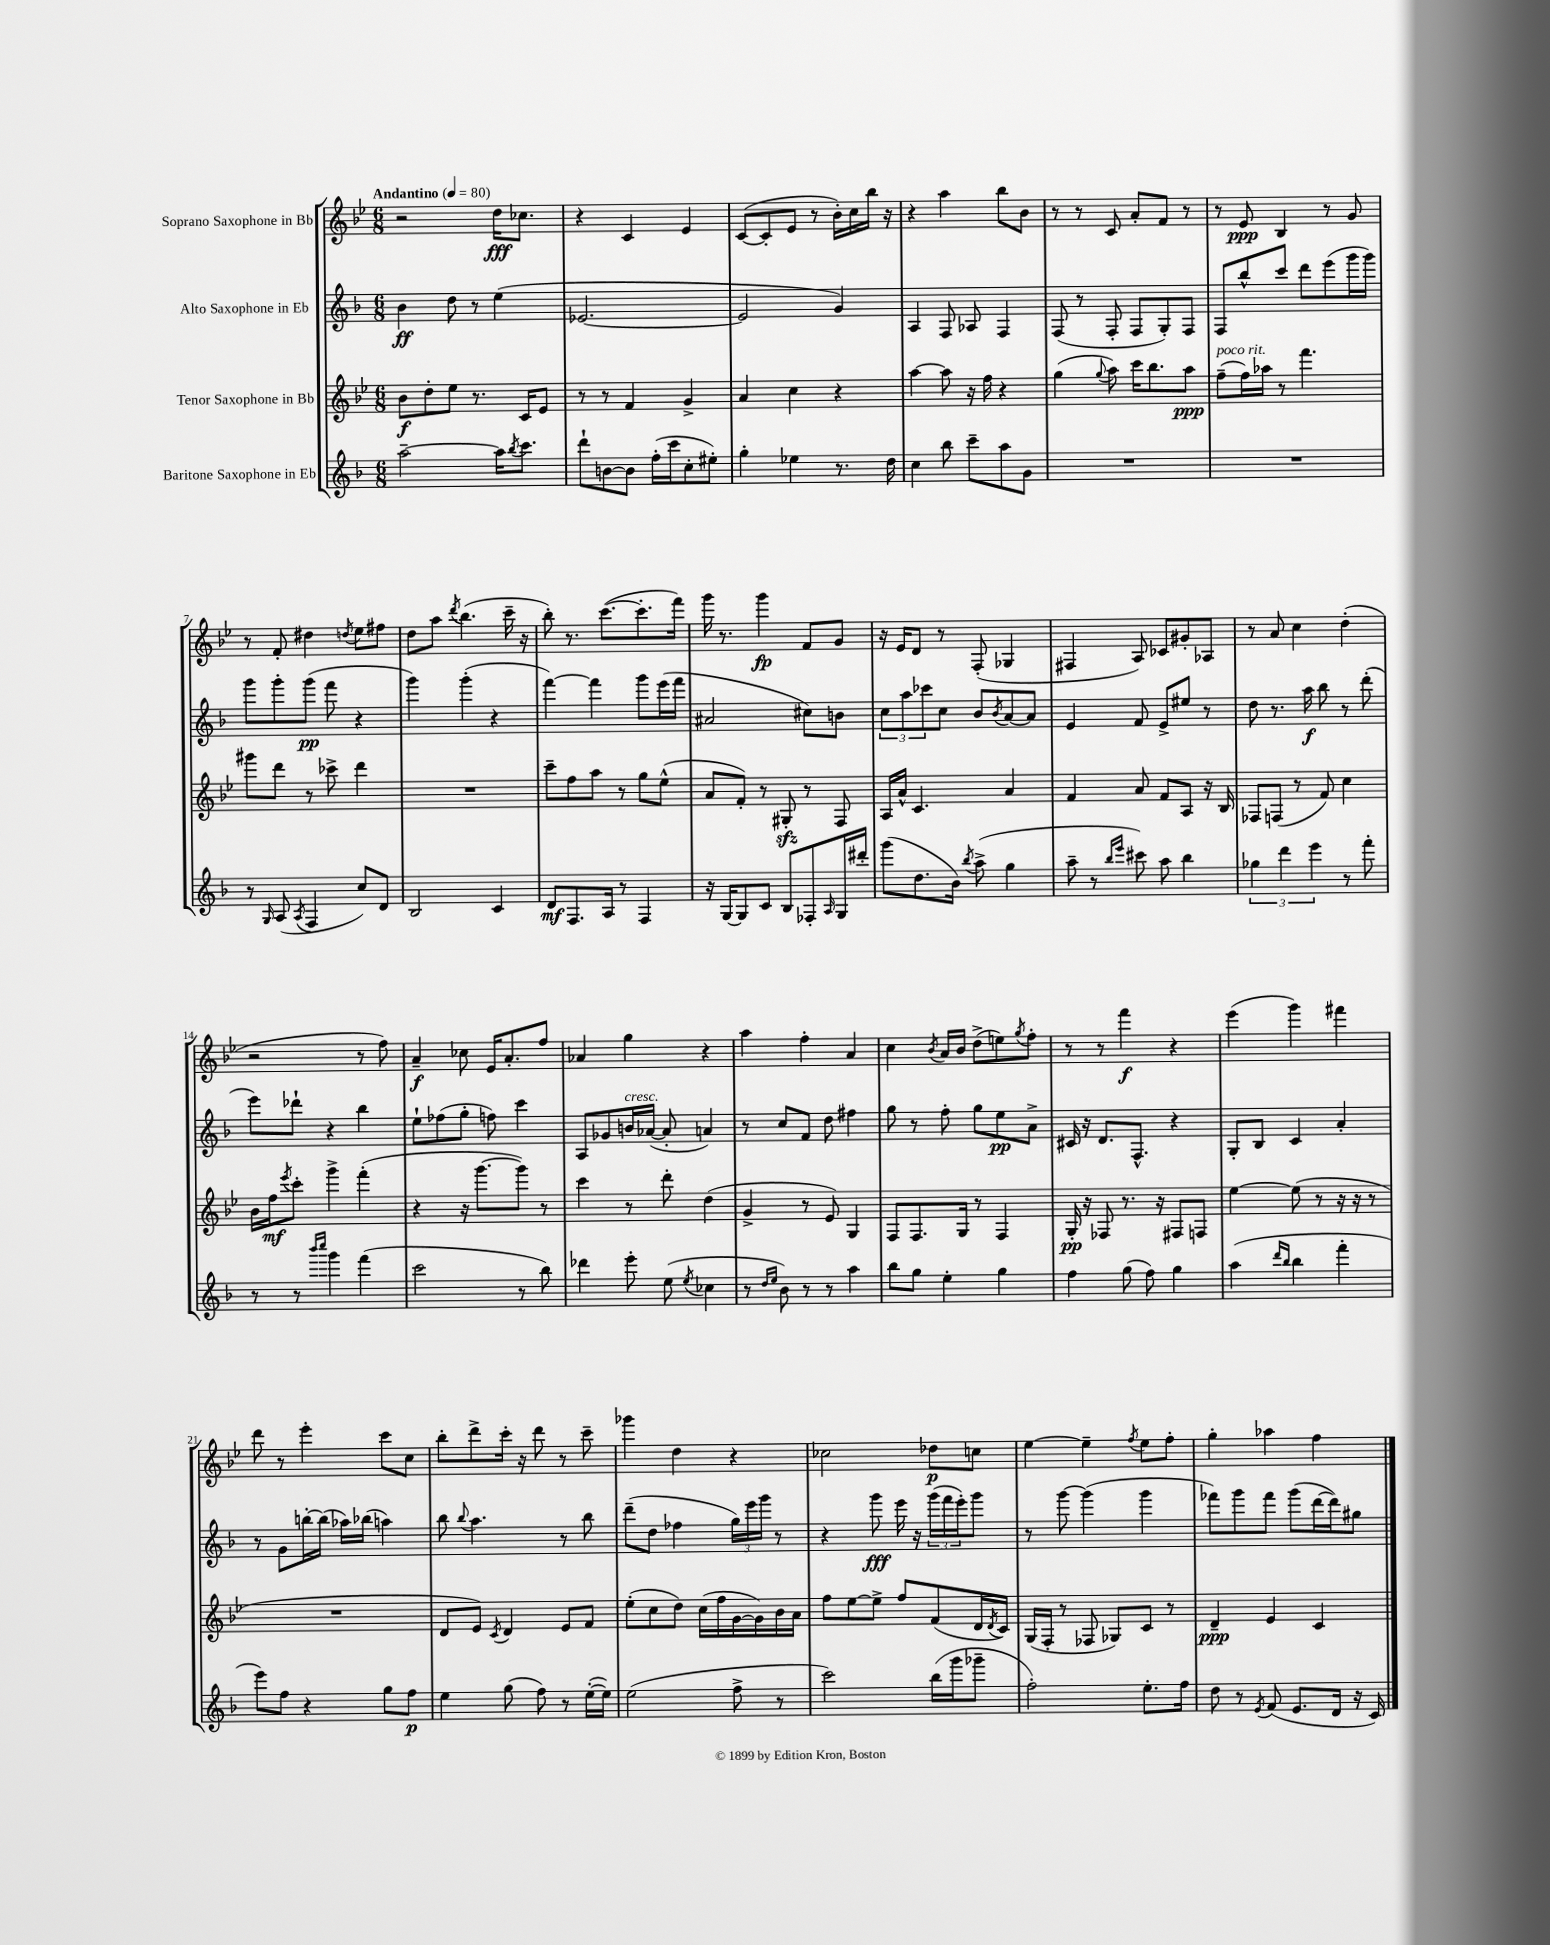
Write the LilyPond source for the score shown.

<<
\new StaffGroup <<
\new Staff = "s0" \with { instrumentName = "Soprano Saxophone in Bb" } {
    \clef treble \key bes \major \numericTimeSignature \time 6/8 \tempo "Andantino" 4 = 80
    r2 d''16\fff ces''8. |
    r4 c'4 ees'4 |
    c'8~( c'8-. ees'8 r8 bes'16-.) c''16 bes''16 r16 |
    r4 a''4 bes''8 bes'8 |
    r8 r8 c'8 a'8-. f'8 r8 |
    r8 ees'8\ppp bes4 r8 g'8 |
    r8 f'8-. dis''4 \acciaccatura { d''8 } ees''8 fis''8 |
    d''8 a''8 \acciaccatura { d'''8 } bes''4.( c'''16-- r16 |
    bes''8-.) r8. c'''8.~( c'''8.-. f'''16) |
    g'''16 r8. g'''4\fp f'8 g'8 |
    r16 ees'16 d'8 r8 f8-.( ges4 |
    fis4 a8) ces'8 gis'8-. aes8 |
    r8 a'8 c''4 d''4-.( |
    r2 r8 f''8) |
    a'4--\f ces''8 ees'16 a'8.-. f''8 |
    aes'4 g''4 r4 |
    a''4 f''4-. a'4 |
    c''4 \acciaccatura { bes'8 } a'16 bes'16 d''8->( e''8) \acciaccatura { g''8 } f''8-. |
    r8 r8 f'''4\f r4 |
    ees'''4( g'''4) fis'''4 |
    d'''8 r8 ees'''4-. c'''8 c''8 |
    bes''8-. d'''8-> c'''16-. r16 d'''8 r8 c'''8-- |
    ges'''4 d''4 r4 |
    ces''2 des''8\p c''8 |
    ees''4~ ees''4-- \acciaccatura { f''8 } ees''8 f''8-. |
    g''4-. aes''4 f''4 \bar "|." |
}
\new Staff = "s1" \with { instrumentName = "Alto Saxophone in Eb" } {
    \clef treble \key f \major \numericTimeSignature \time 6/8
    bes'4\ff d''8 r8 e''4( |
    ees'2.~ |
    ees'2 g'4) |
    a4 f8 aes8 f4 |
    f8( r8 f8-. f8 g8-.) f8 |
    f8 bes''8-^ c'''8 d'''8 e'''8( g'''16 g'''16) |
    g'''8 g'''8-. g'''8\pp( f'''8 r4 |
    g'''4) g'''4-.( r4 |
    f'''4~) f'''4 g'''8 e'''16( f'''16 |
    ais'2 cis''8) b'8 |
    \tuplet 3/2 { c''8 a''8 ces'''8 } c''8 bes'8 \acciaccatura { bes'8 } a'8~ a'8 |
    e'4 f'8 e'8-> eis''8 r8 |
    d''8 r8. a''16\f bes''8 r8 d'''8-.( |
    e'''8) des'''8-! r4 bes''4 |
    e''8-! fes''8( g''8-. f''8) c'''4 |
    a8 ges'8 b'16^\markup { \italic "cresc." } aes'16~( aes'8-. a'4) |
    r8 c''8 f'8 d''8 fis''4 |
    g''8 r8 f''8-. g''8 e''8\pp a'8-> |
    cis'16 r16 d'8. f8.-^ r4 |
    g8-. bes8 c'4 a'4-. |
    r8 g'8 b''16~-. b''16( aes''16) bes''16( a''4) |
    bes''8 \appoggiatura { bes''8 } a''4. r8 bes''8 |
    d'''8--( d''8 fes''4 \tuplet 3/2 { g''16) e'''16 g'''16 } r8 |
    r4 g'''8\fff e'''16 r16 \tuplet 3/2 { g'''16( f'''16 e'''16-.) } g'''8 |
    r8 g'''8~ g'''4( g'''4 |
    fes'''8) g'''8 fes'''8 g'''8( d'''16~ d'''16) gis''8 \bar "|." |
}
\new Staff = "s2" \with { instrumentName = "Tenor Saxophone in Bb" } {
    \clef treble \key bes \major \numericTimeSignature \time 6/8
    bes'8\f d''8-. ees''8 r8. c'16 ees'8 |
    r8 r8 f'4 g'4-> |
    a'4 c''4 r4 |
    a''4~ a''8 r16 f''16 r4 |
    g''4( \appoggiatura { g''8 } a''8) c'''16 bes''8. a''8\ppp |
    f''8--^\markup { \italic "poco rit." }( f''16) aes''16 r8 f'''4. |
    gis'''8 d'''8 r8 ces'''8-> d'''4 |
    R2. |
    c'''8-- f''8 a''8 r8 g''8 ees''8-^( |
    a'8 f'8-.) r8 gis8-.\sfz r8 f8 |
    a16 a'16-^ c'4. a'4 |
    f'4 a'8 f'8 a8 r16 bes16 |
    fes8 f8( r8 f'8) c''4 |
    bes'16 f''16\mf \acciaccatura { ees'''8 } c'''8-. g'''4-> f'''4-.( |
    r4 r16 g'''8.~ g'''8) r8 |
    c'''4 r8 d'''8-. d''4( |
    g'4-> r8 ees'8) g4 |
    f8 f8. g16 r8 f4 |
    g16-.\pp r16 fes8 r8. r16 fis8 f8 |
    ees''4~ ees''8( r8 r16 r16 r8 |
    R2. |
    d'8 ees'8) \acciaccatura { c'8 } d'4 ees'8 f'8 |
    ees''8-.( c''8 d''8) c''16( f''16 g'16~ g'16) bes'16 a'16 |
    f''8 ees''8~ ees''8-> f''8 f'8( d'16 \acciaccatura { d'8 } c'16) |
    g16( f16-. r8 fes8 ges8) c'8 r8 |
    d'4--\ppp ees'4 c'4 \bar "|." |
}
\new Staff = "s3" \with { instrumentName = "Baritone Saxophone in Eb" } {
    \clef treble \key f \major \numericTimeSignature \time 6/8
    a''2~-- a''16 \acciaccatura { bes''8 } c'''8. |
    d'''8-! b'8~ b'8 f''16-.( c'''16 c''8-. eis''8-.) |
    g''4-. ees''4 r8. d''16 |
    c''4 bes''8 c'''8-- a''8 g'8 |
    R2. |
    R2. |
    r8 \grace { g16 } a8( \acciaccatura { a8 } f4 c''8) d'8 |
    bes2 c'4 |
    d'8\mf f8. a16 r8 f4 |
    r16 g16~ g8 c'8 bes8 fes8-. \grace { a16 } g16 dis'''16-. |
    g'''8( d''8. bes'16) \acciaccatura { bes''8 } a''8->( g''4 |
    a''8-- r8 \grace { bes''16 e'''16 } cis'''8) a''8 bes''4 |
    \tuplet 3/2 { ges''4 d'''4 e'''4 } r8 f'''8-. |
    r8 r8 \grace { bes'''16 c''''16 } g'''4 f'''4( |
    c'''2 r8 bes''8) |
    des'''4 e'''8-. e''8( \acciaccatura { e''8 } ces''4 |
    r8 \grace { d''16 e''16 } bes'8) r8 r8 a''4 |
    bes''8 g''8 e''4-. g''4 |
    f''4 g''8( f''8) g''4 |
    a''4( \grace { d'''16 bes''16 } bes''4 f'''4-. |
    e'''8) f''8 r4 g''8 f''8\p |
    e''4 g''8( f''8) r8 e''16~-.( e''16) |
    e''2( f''8-> r8 |
    c'''2) bes''16( g'''16 ges'''8-- |
    f''2-.) e''8.-. f''16 |
    d''8 r8 \acciaccatura { e'8 } f'8( e'8. d'16 r16 c'16) \bar "|." |
}
>>
>>
